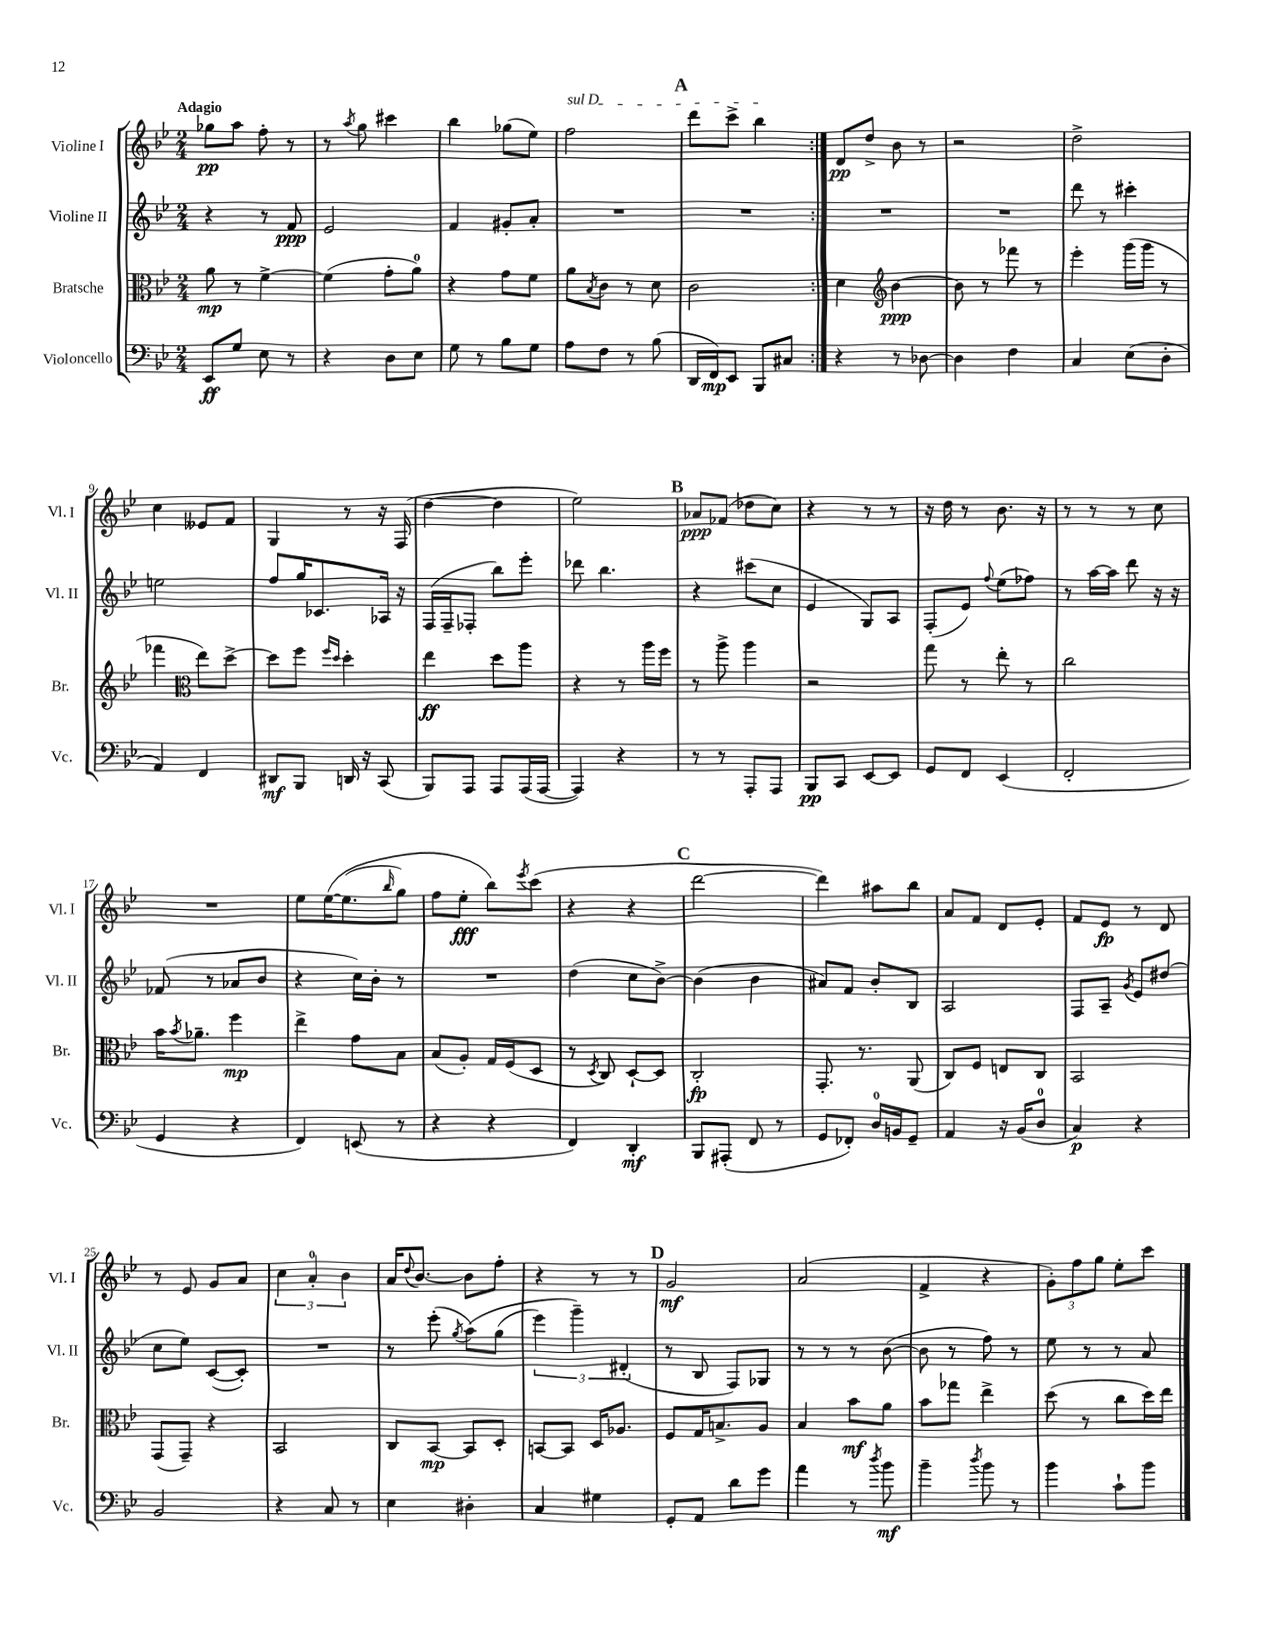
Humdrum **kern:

**kern	**kern	**kern	**kern
*staff4	*staff3	*staff2	*staff1
*clefF4	*clefC3	*clefG2	*clefG2
*k[b-e-]	*k[b-e-]	*k[b-e-]	*k[b-e-]
*M2/4	*M2/4	*M2/4	*M2/4
8EE-	8a	4r	8gg-
8G	8r	.	8aa
8E-	[4f^	8r	8ff'
8r	.	8f	8r
=	=	=	=
4r	(4f]	2e-	8r
.	.	.	8qaa
.	.	.	8gg
8D	8g'	.	4ccc#
8E-	8a)	.	.
=	=	=	=
8G	4r	4f	4bb-
8r	.	.	.
8B-	8g	8g#'	(8gg-
8G	8f	8a'	8ee-)
=	=	=	=
8A	8a	2r	2ff
.	8qB-	.	.
8F	8c	.	.
8r	8r	.	.
(8B-	8d	.	.
=	=	=	=
16DD	2c	2r	8ddd
16FF)	.	.	.
8EE-	.	.	8ccc^
8BBB-	.	.	4bb-
8C#	.	.	.
=:|!	=:|!	=:|!	=:|!
4r	4d	2r	8d
.	.	.	8dd^
*	*clefG2	*	*
8r	[4b-	.	8b-
[8D-	.	.	8r
=	=	=	=
4D-]	8b-]	2r	2r
.	8r	.	.
4F	8fff-	.	.
.	8r	.	.
=	=	=	=
4C	4eee-'	8ddd	2dd^
.	.	8r	.
(8E-	(16ggg	4ccc#'	.
.	16ggg	.	.
8D'	8r	.	.
=	=	=	=
4AA)	4fff-	2ee	4cc
*	*clefC3	*	*
4FF	8ee-)	.	8e--
.	[8dd^	.	8f
=	=	=	=
8DD#	8dd]	8ff	4G
8BBB-	8ff	16gg	.
.	.	8.c-	.
.	16qqff	.	.
.	16qqdd	.	.
16DD	4dd'	.	8r
16r	.	.	.
(8CC	.	16A-	16r
.	.	16r	(16F
=	=	=	=
8BBB-)	4ee-	(16F	[4dd
.	.	16F~	.
8AAA	.	8F-'	.
8AAA	8dd	8bb-)	4dd]
(16AAA	8aa	8eee-'	.
[16AAA	.	.	.
=	=	=	=
4AAA])	4r	8ddd-	2ee-)
.	.	4.bb-	.
4r	8r	.	.
.	16aa	.	.
.	16ff	.	.
=	=	=	=
8r	8r	4r	8a-
8r	8aa^	.	(8f-
8AAA'	4aa	(8ccc#	8dd-
8AAA	.	8cc	8cc)
=	=	=	=
8BBB-	2r	4e-	4r
8CC	.	.	.
[8EE-	.	8G)	8r
8EE-]	.	8A	8r
=	=	=	=
8GG	8gg	(8F'	16r
.	.	.	16dd
8FF	8r	8e-)	8r
.	.	8qqff	.
(4EE-	8ee-'	(8ee-	8.b-
.	8r	8ff-)	.
.	.	.	16r
=	=	=	=
2FF'	2cc	8r	8r
.	.	[16aa	8r
.	.	16aa]	.
.	.	8ddd	8r
.	.	16r	8cc
.	.	16r	.
=	=	=	=
4GG	16b-	(8f-	2r
.	8qb-	.	.
.	8.a-~	.	.
.	.	8r	.
4r	4ff	8a-	.
.	.	8b-	.
=	=	=	=
4FF)	4ee-^	4r	8ee-
.	.	.	&([16ee-
.	.	.	(8.ee-]
(8EE	8g	16cc)	.
.	.	16b-'	.
.	.	.	16qqbb-
8r	8B-	8r	8gg)
=	=	=	=
4r	(8B-	2r	8ff
.	8A')	.	8ee-'
4r	16G	.	8bb-&)
.	(16F	.	.
.	.	.	8qeee-
.	8D	.	(8ccc
=	=	=	=
4FF)	8r	(4dd	4r
.	8qD	.	.
.	8C)	.	.
4DD'	[8D`	8cc	4r
.	8D]	[8b-^)	.
=	=	=	=
8BBB-	2C'	(4b-]	[2ddd
(8AAA#'	.	.	.
8FF	.	4b-	.
8r	.	.	.
=	=	=	=
8GG	8.GG'	8a#)	4ddd])
8FF-')	.	8f	.
.	8.r	.	.
16D	.	8b-'	8aa#
16BB	.	.	.
8GG~	(8AA	8B-	8bb-
=	=	=	=
4AA	8C)	2A	8a
.	8F	.	8f
16r	8E	.	8d
(16BB-	.	.	.
8D	8C	.	8e-'
=	=	=	=
4C)	2BB-	8F	8f
.	.	8A~	8e-
.	.	8qg	.
4r	.	8e-	8r
.	.	(8dd#	8d
=	=	=	=
2BB-	(8GG	8cc	8r
.	8GG~)	8ee-)	8e-
.	4r	([8c	8g
.	.	8c'])	8a
=	=	=	=
4r	2BB-	2r	6cc
.	.	.	6a'
8C	.	.	.
.	.	.	6b-
8r	.	.	.
=	=	=	=
4E-	8C	8r	16a
.	.	.	8qqdd
.	.	.	[8.b-
.	[8BB-	(8eee-'	.
.	.	8qgg	.
4D#'	8BB-]	&(8aa)	8b-]
.	8D'	(8gg	8ff'
=	=	=	=
4C	[8BB	6eee-)	4r
.	8BB]	.	.
.	.	6ggg~&)	.
4G#	16D	.	8r
.	8.A-	.	.
.	.	(6d#'	.
.	.	.	8r
=	=	=	=
8GG'	8F	8r	2g
8AA	16G	8B-	.
.	8.B^	.	.
8d	.	8F)	.
8g	8A	8G-	.
=	=	=	=
4a	4B-	8r	(2a
.	.	8r	.
8r	8b-	8r	.
8qdd	.	.	.
8b-	8a	([8b-	.
=	=	=	=
4b-~	8b-	8b-]	4f^
.	8gg-	8r	.
8qdd	.	.	.
8b-	4ee-^	8ff)	4r
8r	.	8r	.
=	=	=	=
4b-	(8dd	8ee-	12g')
.	.	.	12ff
.	8r	8r	.
.	.	.	12gg
8c`	8cc	8r	8ee-'
8b-	16dd)	8a	8ccc
.	16ee-	.	.
==	==	==	==
*-	*-	*-	*-
